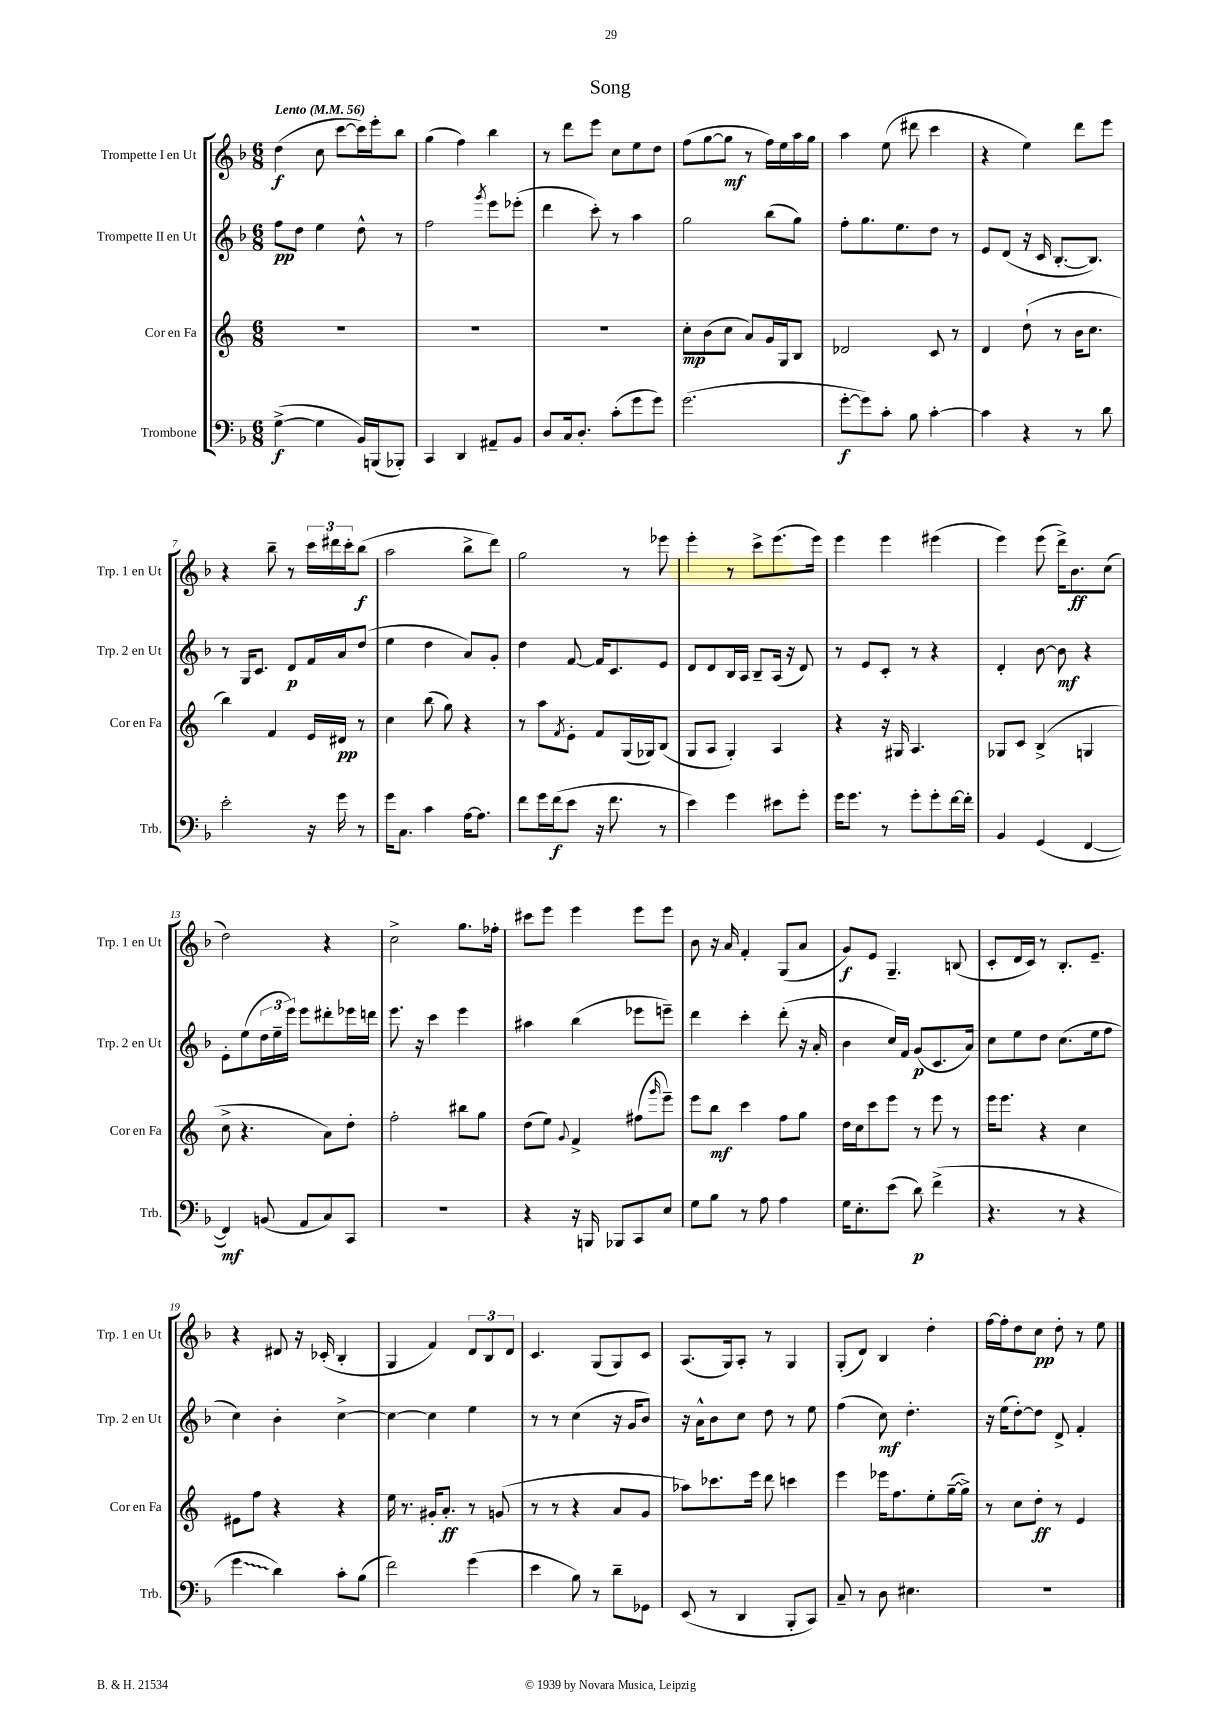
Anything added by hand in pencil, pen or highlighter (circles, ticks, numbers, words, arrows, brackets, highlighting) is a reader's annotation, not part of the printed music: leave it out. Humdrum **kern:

**kern	**kern	**kern	**kern
*staff4	*staff3	*staff2	*staff1
*clefF4	*clefG2	*clefG2	*clefG2
*k[b-]	*k[]	*k[b-]	*k[b-]
*M6/8	*M6/8	*M6/8	*M6/8
*MM56	*MM56	*MM56	*MM56
([4G^	2.r	8ff	(4dd
.	.	8dd	.
4G]	.	4ee	8cc
.	.	.	[8ccc
16BB-)	.	8dd^^	16ccc])
(16BBB	.	.	16eee'
8BBB-')	.	8r	8bb-
=	=	=	=
4CC	2.r	2ff	(4gg
4DD	.	.	4ff)
.	.	8qggg	.
8AA#~	.	8eee	4bb-
8BB-	.	(8eee-'	.
=	=	=	=
8D	2.r	4ddd	8r
16C	.	.	8ddd
8.D'	.	.	.
.	.	8ccc')	8eee
(8c'	.	8r	8cc
8g	.	4aa	8ee
8g)	.	.	8dd
=	=	=	=
(2.g	8cc'	2gg	(8ff
.	(8b	.	[8gg
.	8cc	.	8gg]
.	8a)	.	8r
.	16g	(8bb-	16ff)
.	16G	.	16ee
.	8B	8gg)	16aa
.	.	.	16gg
=	=	=	=
[8g'	2d-	8ff'	4aa
8g])	.	8.gg	.
8c'	.	.	(8ee
.	.	8.ee	.
8B-	.	.	8ddd#
[4c'	8c	8dd	4ccc
.	8r	8r	.
=	=	=	=
4c]	4d	8e	4r
.	.	(8d	.
4r	(8dd`	16r	4ee)
.	.	16c	.
.	8r	[8.B-'	.
8r	16b	.	8ddd
.	8.cc	8.B-])	.
8d	.	.	8eee
=	=	=	=
2e'	4bb)	8r	4r
.	.	16G	.
.	.	8.c	.
.	4f	.	8bb-~
.	.	8d	8r
16r	16e	16f	24ccc
.	.	.	24ddd#
16g	16d#	16a	.
.	.	.	24ccc'
8r	8r	(8dd	(8bb-
=	=	=	=
16g	4cc	4ee	2aa
8.C	.	.	.
4c	(8bb	4dd	.
.	8gg)	.	.
[16A	4r	8a)	8bb-^
8.A]	.	.	.
.	.	8g'	8ddd)
=	=	=	=
8f	8r	4dd	2gg
16g	8aa	.	.
(16f	.	.	.
.	8qf	.	.
8e	8e'	[8f	.
16r	8f	16f]	.
8.f	.	8.c	.
.	(16G	.	8r
.	16G-)	.	.
8r	(8B	8e	8eee-
=	=	=	=
4e)	8G	8d	4eee'
.	8A	8d	.
4g	4G')	16B-	8r
.	.	16A	.
.	.	8B-~	8ccc^
8e#	4A	(16A	(8.eee
.	.	16r	.
8g'	.	8d)	.
.	.	.	16eee)
=	=	=	=
16g	4r	8r	4eee
8.g	.	.	.
.	.	8e	.
8r	16r	8c'	4eee
.	16G#	.	.
8g'	4.A	8r	.
8g'	.	4r	(4eee#
[16f	.	.	.
16f']	.	.	.
=	=	=	=
4BB-	8G-	4d'	4eee)
.	8c	.	.
(4GG	(4B^	[8b-	(8eee
.	.	8b-]	16ddd^)
.	.	.	8.b-
[4FF	4G	4r	.
.	.	.	(8cc
=	=	=	=
4FF])	8cc^	8e'	2dd)
.	4.r	(8ee	.
(8BB	.	24dd	.
.	.	24ee~	.
.	.	24eee)	.
8AA	.	8eee	.
8C)	8a)	8ddd#'	4r
8CC	8dd'	16eee-	.
.	.	16ddd	.
=	=	=	=
2.r	2ff'	8.eee	2cc^
.	.	16r	.
.	.	4ccc	.
.	8bb#	4eee	8.gg
.	8gg	.	.
.	.	.	16ff-'
=	=	=	=
4r	(8dd	4aa#	8ccc#
.	8ee)	.	8eee
.	8qqg	.	.
16r	4f^	(4bb-	4eee
16BBB	.	.	.
8BBB-	.	.	.
8CC	(8ff#	8eee-	8eee
.	16qqggg	.	.
8E	8eee~)	8eee~)	8eee
=	=	=	=
8G	8eee	4ddd	8b-
8B-	8bb	.	16r
.	.	.	16a
8r	4ccc	4ccc'	4f'
8A	.	.	.
4A	8ff	(8ddd'	(8G
.	8gg	16r	8a
.	.	16a'	.
=	=	=	=
16G	16dd	4b-	8g)
8.E'	16cc	.	.
.	8ccc	.	8e
(8e	8eee	16cc)	4.G~
.	.	16f	.
8d)	8r	(8g	.
(4f^	8eee	8.c	.
.	8r	.	(8B
.	.	16a)	.
=	=	=	=
4.r	16eee	8cc	8c'
.	8.eee	.	.
.	.	8ee	16d
.	.	.	16c)
.	4r	8dd	8r
8r	.	(8.cc	8.B-'
4r	4cc	.	.
.	.	16ee	8.e~
.	.	8ff	.
=	=	=	=
4g	8e#	4cc)	4r
.	8ff	.	.
4d)	4r	4b-'	8d#
.	.	.	16r
.	.	.	(16c-'
8c'	4r	[4cc^	4B-'
(8B-	.	.	.
=	=	=	=
2f)	16ee	4cc_	4G
.	8.r	.	.
.	16g#'	4cc]	4f)
.	8.a'	.	.
(4g	8r	4ee	12d
.	.	.	12B-
.	(8g	.	.
.	.	.	12d
=	=	=	=
4e	8r	8r	4.c
.	8r	8r	.
8B-)	4r	(4cc	.
8r	.	.	(8G
8d~	8a	16r	8G)
.	.	16g	.
8GG-	8g	8b-)	8c
=	=	=	=
(8EE	8aa-)	16r	(8.A
.	.	16a^^	.
8r	8.ccc-	8b-	.
.	.	.	16G)
4DD	.	8cc	8A'
.	16eee	.	.
.	8ddd	8dd	8r
8BBB-'	4ccc	8r	4G
8CC)	.	8ee	.
=	=	=	=
8C~	4eee	(4ff	(8G'
8r	.	.	8d)
8D	16eee-	8cc)	4B-
.	8.ff	.	.
4.E#	.	4.dd'	.
.	8ee'	.	4dd'
.	([16gg~	.	.
.	16gg^])	.	.
=	=	=	=
2.r	8r	16r	[16ff
.	.	(16ee	16ff']
.	8cc	[8dd')	8dd
.	8dd'	8dd]	8cc
.	8r	8d^	8dd'
.	4e	4f'	8r
.	.	.	8ee
==	==	==	==
*-	*-	*-	*-
